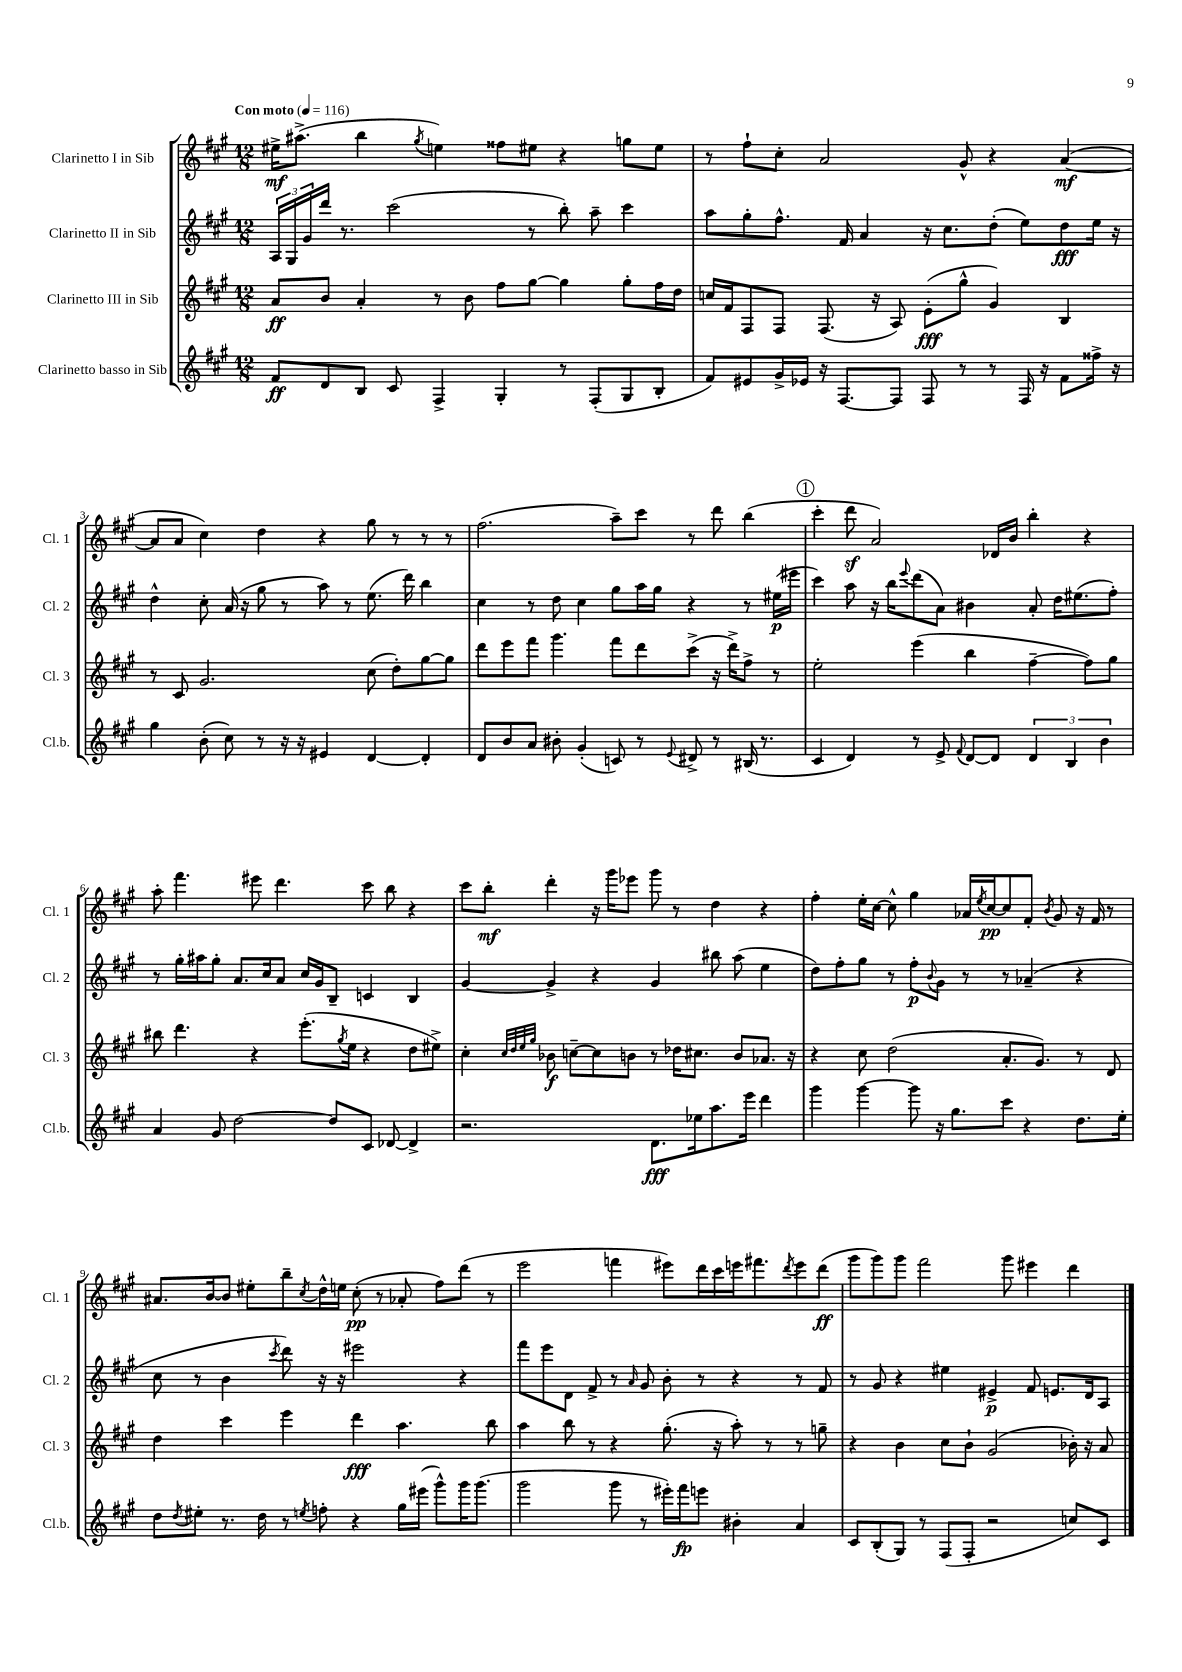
<<
\new StaffGroup <<
\new Staff = "s0" \with { instrumentName = "Clarinetto I in Sib" shortInstrumentName = "Cl. 1" } {
    \clef treble \key a \major \numericTimeSignature \time 12/8 \tempo "Con moto" 4 = 116
    eis''16->\mf ais''8.->( b''4 \acciaccatura { gis''8 } e''4) fisis''8 eis''8 r4 g''8 eis''8 |
    r8 fis''8-! cis''8-. a'2 gis'8-^ r4 a'4~\mf( |
    a'8 a'8 cis''4) d''4 r4 gis''8 r8 r8 r8 |
    fis''2.( a''8--) cis'''8 r8 d'''8 b''4( |
    \mark \markup { \circle "1" } cis'''4-. d'''8\sf a'2) des'16 b'16 b''4-. r4 |
    a''8-. fis'''4. eis'''8 d'''4. cis'''8 b''8 r4 |
    cis'''8 b''8-.\mf d'''4-. r16 gis'''16 ees'''8 gis'''8 r8 d''4 r4 |
    fis''4-. e''16-. cis''16~ cis''8-^ gis''4 aes'16 \acciaccatura { e''8 } cis''16~\pp cis''8 fis'8-. \acciaccatura { b'8 } gis'8 r16 fis'16 r8 |
    ais'8. b'16~ b'8 eis''8-. b''8-- \acciaccatura { cis''8 } d''16-^ e''16 cis''8-.\pp( r8 aes'8-. fis''8) d'''8( r8 |
    e'''2 f'''4 eis'''8) d'''16 cis'''16 e'''16 fis'''8. \acciaccatura { d'''8 } e'''8 d'''8\ff( |
    gis'''8 gis'''8) gis'''8 fis'''2 gis'''8 eis'''4 d'''4 \bar "|." |
}
\new Staff = "s1" \with { instrumentName = "Clarinetto II in Sib" shortInstrumentName = "Cl. 2" } {
    \clef treble \key a \major \numericTimeSignature \time 12/8
    \tuplet 3/2 { a16 gis16 gis'16 } d'''16 r8. cis'''2( r8 b''8-.) a''8-- cis'''4 |
    a''8 gis''8-. fis''8.-^ fis'16 a'4 r16 cis''8. d''8-.( e''8) d''8\fff e''16 r16 |
    d''4-^ cis''8-. a'16( r16 gis''8 r8 a''8) r8 e''8.( d'''16) b''4 |
    cis''4 r8 d''8 cis''4 gis''8 a''16 gis''16 r4 r8 eis''16\p( eis'''16 |
    \mark \markup { \circle "1" } cis'''4) a''8 r16 b''16 \appoggiatura { e'''8 } d'''8( a'8) bis'4 a'8-. d''16 eis''8.( fis''8-.) |
    r8 gis''16-. ais''16 gis''8-. a'8. cis''16 a'8 cis''16 gis'16 b8-- c'4 b4 |
    gis'4~ gis'4-> r4 gis'4 bis''8 a''8( e''4 |
    d''8) fis''8-. gis''8 r8 fis''8-.\p \appoggiatura { b'8 } gis'8 r8 r8 aes'4--( r4 |
    cis''8 r8 b'4 \acciaccatura { cis'''8 } d'''8) r16 r16 eis'''2 r4 |
    fis'''8 e'''8 d'8 fis'8-> r8 \grace { a'16 } gis'8 b'8-. r8 r4 r8 fis'8 |
    r8 gis'8 r4 eis''4 eis'4->\p fis'8 e'8. d'16 a8 \bar "|." |
}
\new Staff = "s2" \with { instrumentName = "Clarinetto III in Sib" shortInstrumentName = "Cl. 3" } {
    \clef treble \key a \major \numericTimeSignature \time 12/8
    a'8\ff b'8 a'4-. r8 b'8 fis''8 gis''8~ gis''4 gis''8-. fis''16 d''16 |
    c''16 fis'16 fis8 fis8 fis8.( r16 a8) e'8-.\fff( gis''8-^ gis'4) b4 |
    r8 cis'8 gis'2. cis''8( d''8-.) gis''8~ gis''8 |
    d'''8 e'''8 fis'''8 gis'''4. fis'''8 d'''8 cis'''8->( r16 d'''16->) fis''8-> r8 |
    \mark \markup { \circle "1" } e''2-. e'''4( b''4 fis''4~-- fis''8) gis''8 |
    bis''8 d'''4. r4 e'''8.-.( \acciaccatura { gis''8 } e''16 r4 d''8 eis''8->) |
    cis''4-. \grace { cis''32 d''32 e''32 gis''32 } bes'8\f c''8~-- c''8 b'8 r8 des''16 cis''8. b'8 aes'8. r16 |
    r4 cis''8 d''2( a'8.-. gis'8.) r8 d'8 |
    d''4 cis'''4 e'''4 d'''4\fff a''4. b''8 |
    a''4 b''8 r8 r4 gis''8.-.( r16 a''8-.) r8 r8 g''8-- |
    r4 b'4 cis''8 b'8-! gis'2( bes'16-.) r16 a'8 \bar "|." |
}
\new Staff = "s3" \with { instrumentName = "Clarinetto basso in Sib" shortInstrumentName = "Cl.b." } {
    \clef treble \key a \major \numericTimeSignature \time 12/8
    fis'8\ff d'8 b8 cis'8 fis4-> gis4-. r8 fis8-.( gis8 b8-. |
    fis'8) eis'8 gis'16-> ees'16 r16 fis8.~ fis8 fis8 r8 r8 fis16 r16 fis'8 fisis''16-> r16 |
    gis''4 b'8-.( cis''8) r8 r16 r16 eis'4 d'4~ d'4-. |
    d'8 b'8 a'8 bis'8-. gis'4-.( c'8) r8 \appoggiatura { e'8 } dis'8-> r8 bis16( r8. |
    \mark \markup { \circle "1" } cis'4 d'4) r8 e'8-> \appoggiatura { fis'8 } d'8~ d'8 \tuplet 3/2 { d'4 b4 b'4 } |
    a'4 gis'8 d''2~ d''8 cis'8 des'8~ des'4-> |
    r2. d'8.\fff ees''16 a''8. e'''16 d'''4 |
    gis'''4 gis'''4~ gis'''8 r16 gis''8. cis'''8 r4 d''8. e''16-. |
    d''8 \acciaccatura { d''8 } eis''8-. r8. d''16 r8 \acciaccatura { e''8 } f''8-. r4 gis''16 eis'''16( gis'''8-^) gis'''16 gis'''8.( |
    gis'''2 gis'''8 r8 eis'''16-.) fis'''16\fp e'''8 bis'4-. a'4 |
    cis'8 b8-.( gis8) r8 fis8( fis8-. r2 c''8) cis'8 \bar "|." |
}
>>
>>
